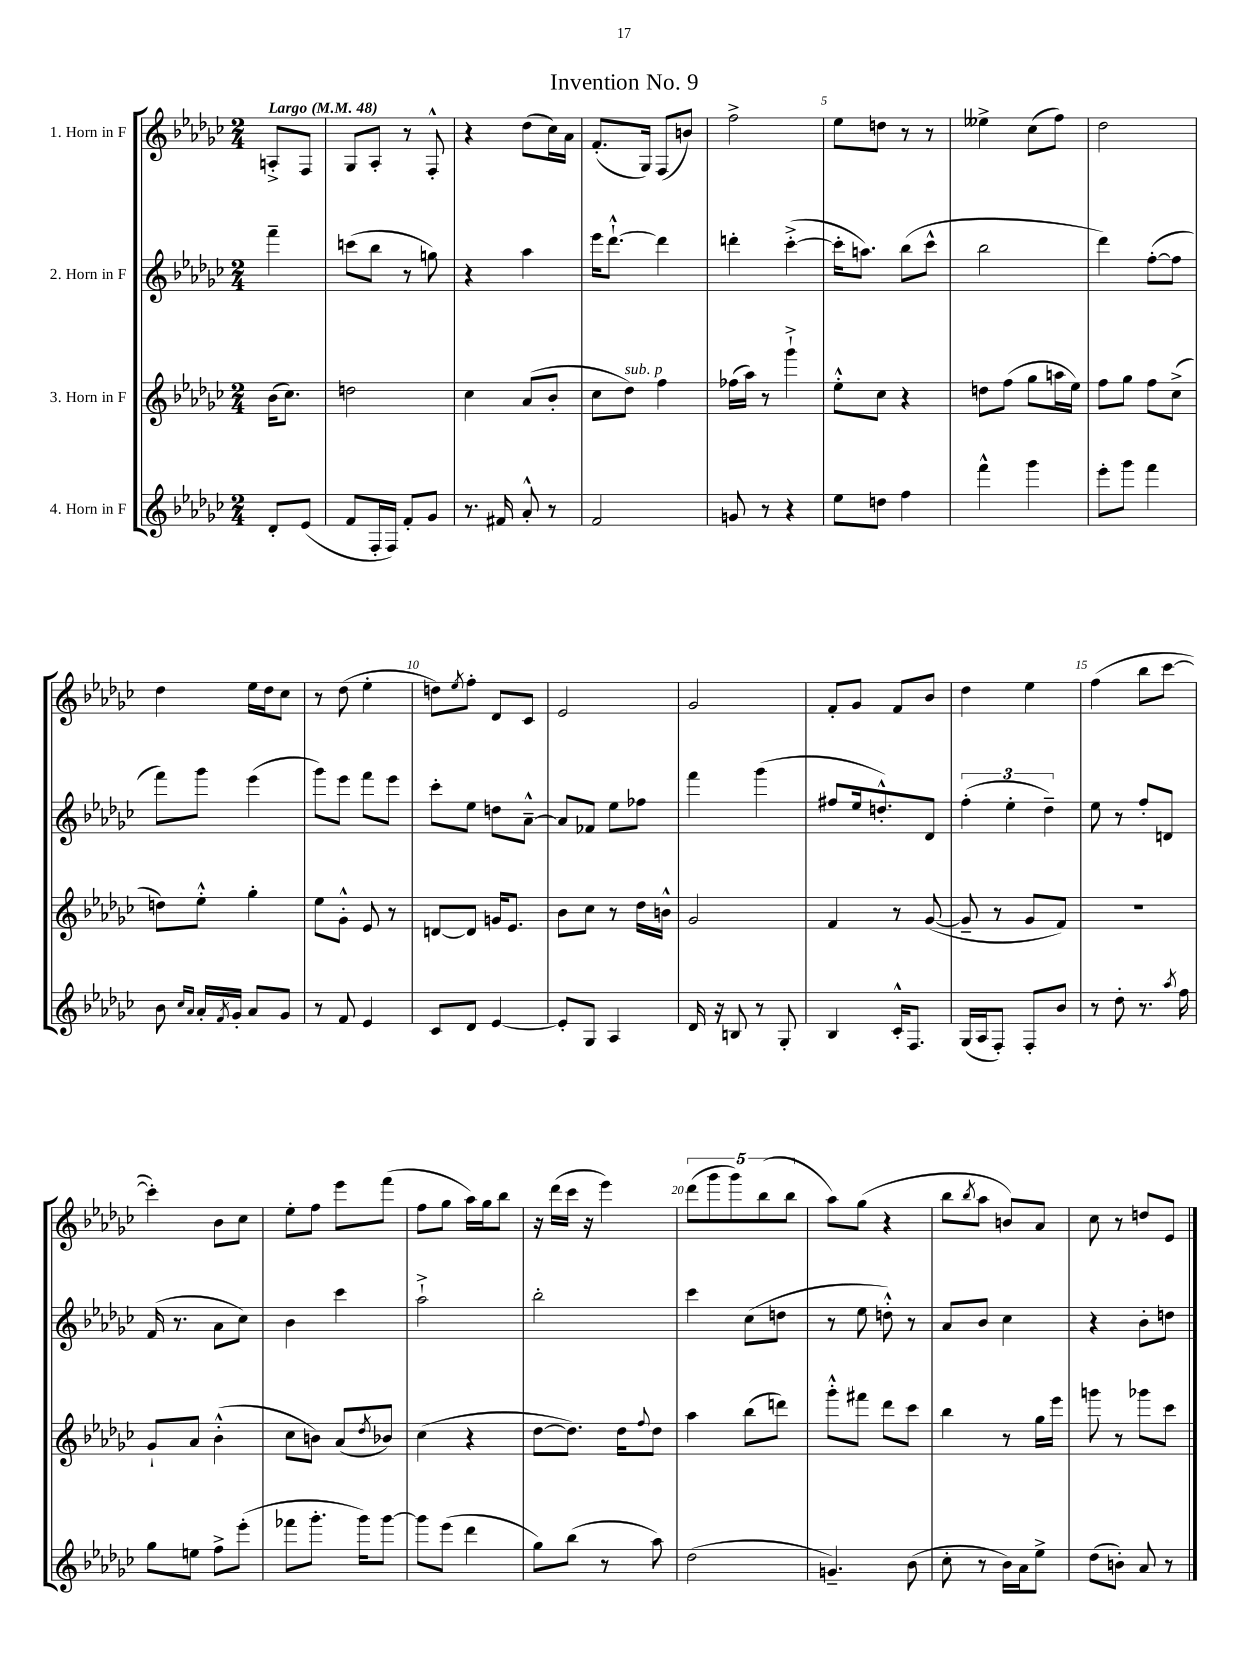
\header { title = "Invention No. 9" }
<<
\new StaffGroup <<
\new Staff = "s0" \with { instrumentName = "1. Horn in F" } {
    \clef treble \key ges \major \numericTimeSignature \time 2/4 \partial 4 \tempo "Largo" 4 = 48
    a8-.-> f8 |
    ges8 aes8-. r8 f8-.-^ |
    r4 des''8( ces''16) aes'16 |
    f'8.-.( ges16) f8( b'8) |
    f''2-> |
    ees''8 d''8 r8 r8 |
    eeses''4-> ces''8( f''8) |
    des''2 |
    des''4 ees''16 des''16 ces''8 |
    r8 des''8( ees''4-. |
    d''8) \acciaccatura { ees''8 } f''8-. des'8 ces'8 |
    ees'2 |
    ges'2 |
    f'8-. ges'8 f'8 bes'8 |
    des''4 ees''4 |
    f''4( bes''8 ces'''8~ |
    ces'''4-.) bes'8 ces''8 |
    ees''8-. f''8 ees'''8 f'''8( |
    f''8 ges''8 aes''16) ges''16 bes''8 |
    r16 des'''16( ces'''16 r16 ees'''4) |
    \tuplet 5/4 { des'''8( ges'''8 ges'''8) bes''8( bes''8 } |
    aes''8) ges''8( r4 |
    bes''8 \acciaccatura { bes''8 } aes''8 b'8) aes'8 |
    ces''8 r8 d''8 ees'8 \bar "|." |
}
\new Staff = "s1" \with { instrumentName = "2. Horn in F" } {
    \clef treble \key ges \major \numericTimeSignature \time 2/4 \partial 4
    f'''4-- |
    c'''8( bes''8 r8 g''8) |
    r4 aes''4 |
    ees'''16 des'''8.~-!-^ des'''4 |
    d'''4-. ces'''4~-.->( |
    ces'''16-. a''8.) bes''8( ces'''8-^ |
    bes''2 |
    des'''4) f''8~-.( f''8 |
    f'''8) ges'''8 ees'''4( |
    ges'''8) ees'''8 f'''8 ees'''8 |
    ces'''8-. ees''8 d''8 aes'8~---^ |
    aes'8 fes'8 ees''8 fes''8 |
    f'''4 ges'''4( |
    fis''8 ees''16 d''8.-.-^) des'8 |
    \tuplet 3/2 { f''4-.( ees''4-. des''4--) } |
    ees''8 r8 f''8-. d'8 |
    f'16( r8. aes'8 ces''8) |
    bes'4 ces'''4 |
    aes''2-!-> |
    bes''2-. |
    ces'''4 ces''8( d''8 |
    r8 ees''8 d''8-.-^) r8 |
    aes'8 bes'8 ces''4 |
    r4 bes'8-. d''8 \bar "|." |
}
\new Staff = "s2" \with { instrumentName = "3. Horn in F" } {
    \clef treble \key ges \major \numericTimeSignature \time 2/4 \partial 4
    bes'16( ces''8.) |
    d''2 |
    ces''4 aes'8( bes'8-. |
    ces''8 des''8^\markup { \italic "sub. p" }) f''4 |
    fes''16( aes''16) r8 ges'''4-!-> |
    ees''8-.-^ ces''8 r4 |
    d''8 f''8( ges''8 a''16 ees''16) |
    f''8 ges''8 f''8 ces''8->( |
    d''8) ees''8-.-^ ges''4-. |
    ees''8 ges'8-.-^ ees'8 r8 |
    d'8~ d'8 g'16 ees'8. |
    bes'8 ces''8 r8 des''16 b'16-^ |
    ges'2 |
    f'4 r8 ges'8~( |
    ges'8-- r8 ges'8 f'8) |
    r2 |
    ges'8-! aes'8 bes'4-.-^( |
    ces''8 b'8) aes'8( \acciaccatura { des''8 } bes'8) |
    ces''4( r4 |
    des''8~ des''8.) des''16 \appoggiatura { f''8 } des''8 |
    aes''4 bes''8( d'''8) |
    ges'''8-.-^ fis'''8 des'''8 ces'''8 |
    bes''4 r8 ges''16 ees'''16 |
    g'''8 r8 ges'''8 ces'''8 \bar "|." |
}
\new Staff = "s3" \with { instrumentName = "4. Horn in F" } {
    \clef treble \key ges \major \numericTimeSignature \time 2/4 \partial 4
    des'8-. ees'8( |
    f'8 f16-. f16) f'8-. ges'8 |
    r8. fis'16 aes'8-.-^ r8 |
    f'2 |
    g'8 r8 r4 |
    ees''8 d''8 f''4 |
    f'''4-^ ges'''4 |
    ees'''8-. ges'''8 f'''4 |
    bes'8 \grace { ces''16 aes'16 } aes'16-. \acciaccatura { f'8 } ges'16-. aes'8 ges'8 |
    r8 f'8 ees'4 |
    ces'8 des'8 ees'4~ |
    ees'8-. ges8 aes4 |
    des'16 r16 b8 r8 ges8-. |
    bes4 ces'16-.-^ f8. |
    ges16( aes16 f8-.) f8-. bes'8 |
    r8 des''8-. r8. \acciaccatura { aes''8 } f''16 |
    ges''8 e''8 f''8-> ees'''8-.( |
    fes'''8 ges'''8.-. ges'''16) ges'''8~ |
    ges'''8 ees'''8( des'''4 |
    ges''8) bes''8( r8 aes''8) |
    des''2( |
    g'4.--) bes'8( |
    ces''8-. r8 bes'16) aes'16 ees''8-> |
    des''8( b'8-.) aes'8 r8 \bar "|." |
}
>>
>>
\layout { \context { \Score \override BarNumber.break-visibility = ##(#f #t #t) barNumberVisibility = #(every-nth-bar-number-visible 5) } }
